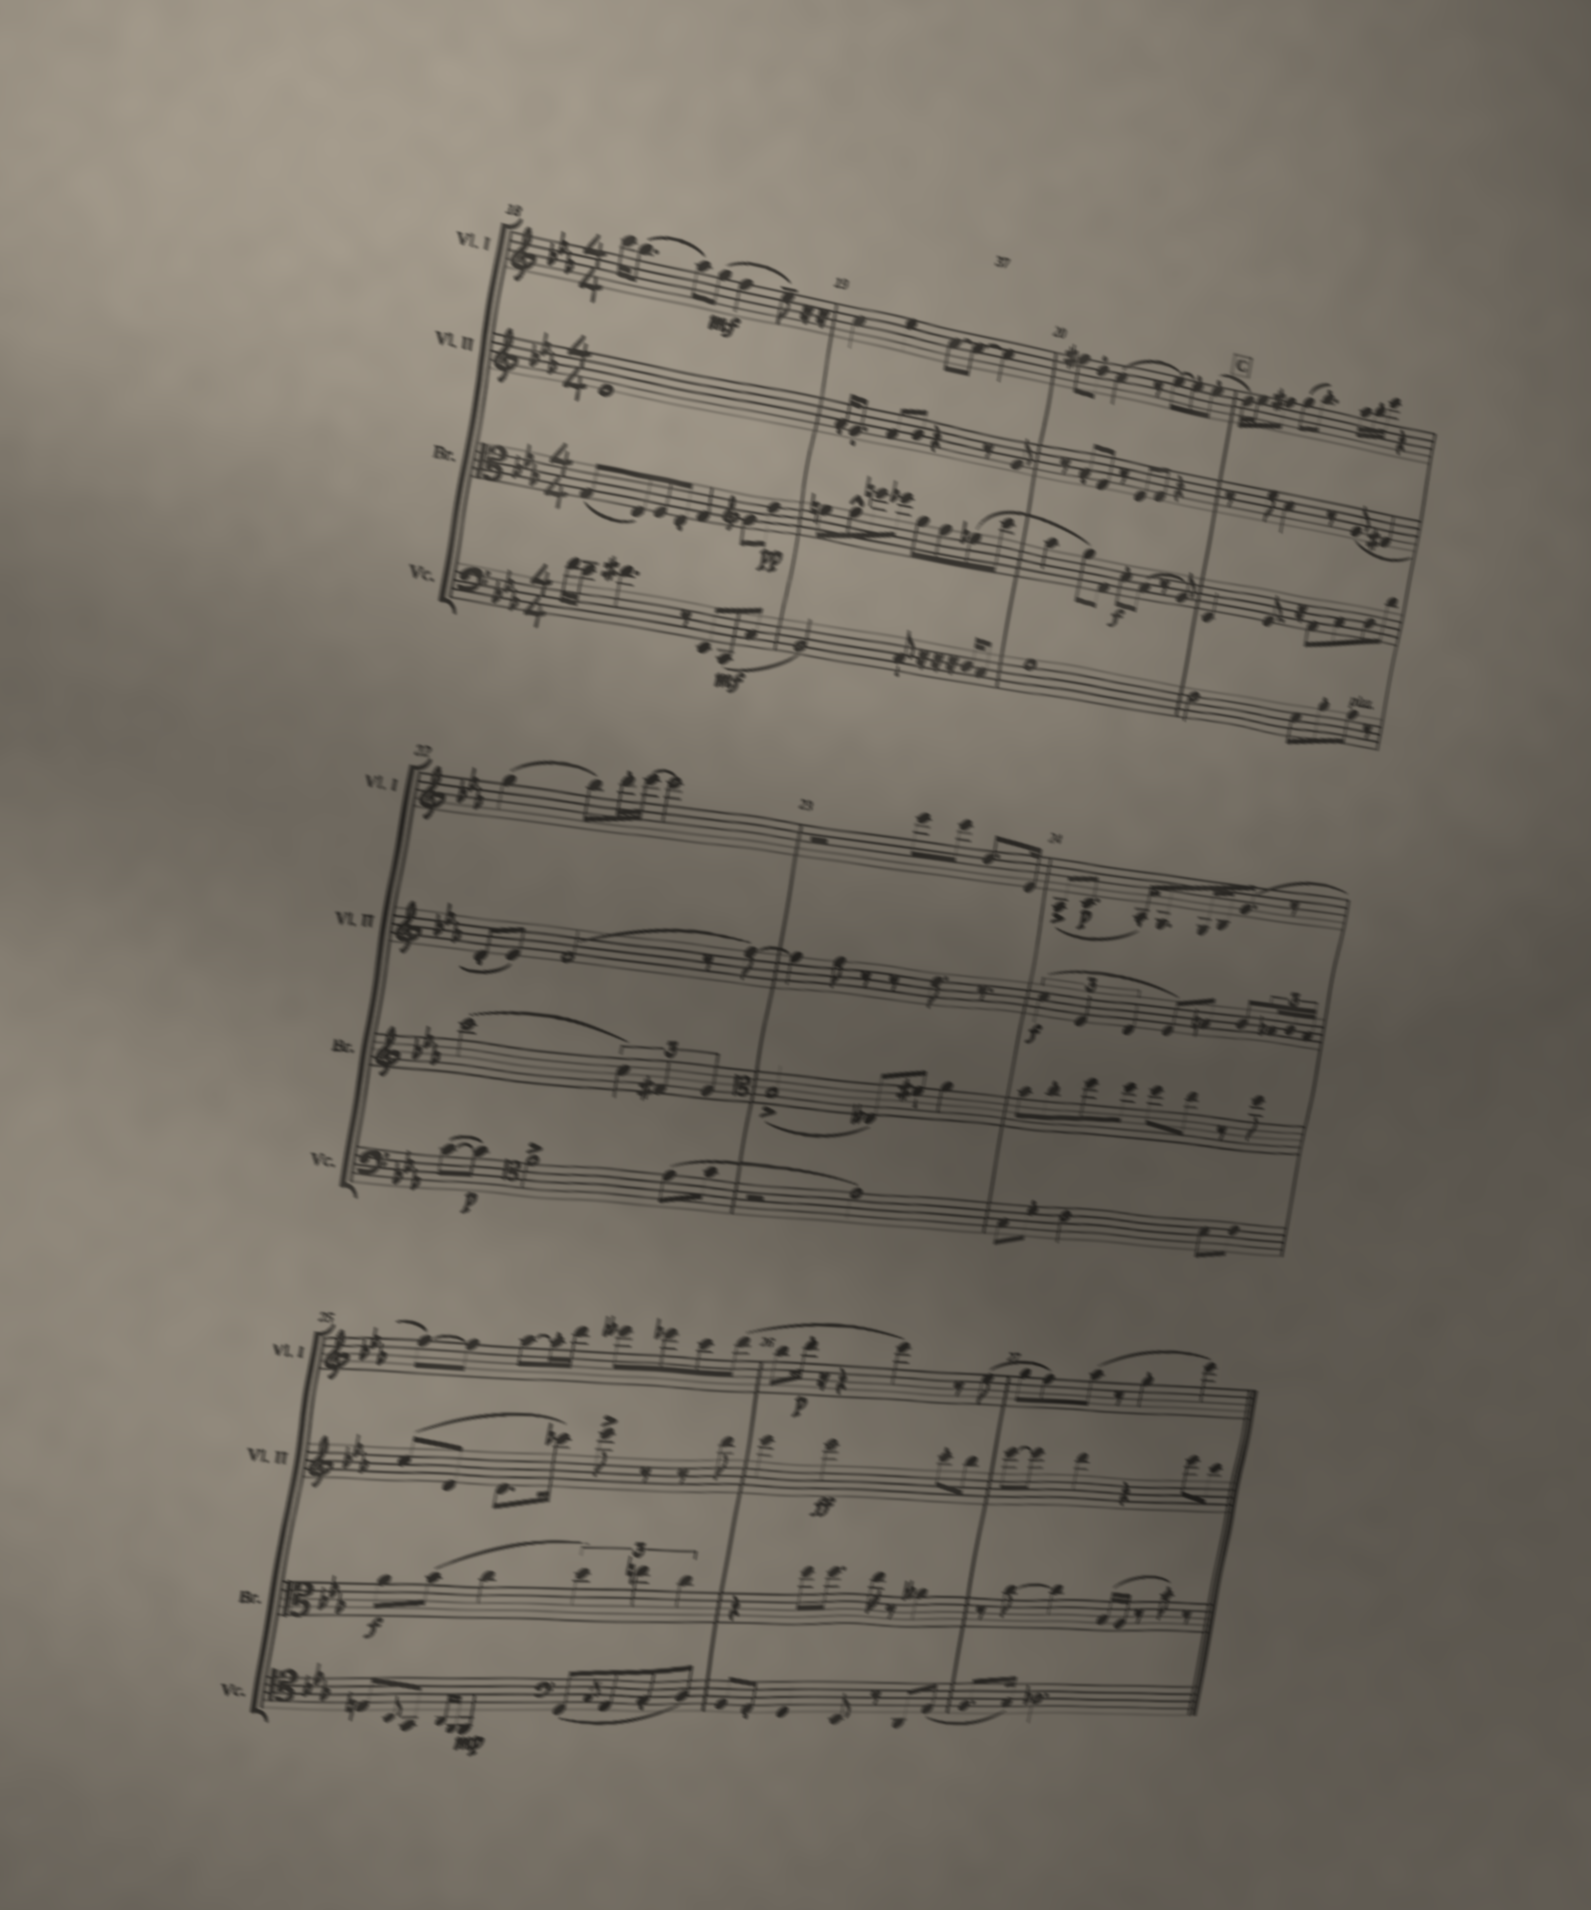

**kern	**dynam	**kern	**dynam	**kern	**dynam	**kern	**dynam
*part4	*part4	*part3	*part3	*part2	*part2	*part1	*part1
*staff4	*staff4	*staff3	*staff3	*staff2	*staff2	*staff1	*staff1
*I"Vc.	*	*I"Br.	*	*I"Vl. II	*	*I"Vl. I	*
*I'Vc.	*	*I'Br.	*	*I'Vl. II	*	*I'Vl. I	*
*clefF4	*	*clefC3	*	*clefG2	*	*clefG2	*
*k[b-e-a-]	*	*k[b-e-a-]	*	*k[b-e-a-]	*	*k[b-e-a-]	*
*M4/4	*	*M4/4	*	*M4/4	*	*M4/4	*
=18	=18	=18	=18	=18	=18	=18	=18
16f\LL	.	(8G/L	.	1e-	.	16ccc\KL	.
16e-~\JJ	.	.	.	.	.	(8.bb-\J	.
4.f#X\	.	8E-/)	.	.	.	.	.
.	.	8F/	.	.	.	8aa-\L)	.
.	.	8E-'/J	.	.	.	(8gg\J	mf
8r	.	4G/	.	.	.	4ff\	.
8EE-/L	.	.	.	.	.	.	.
*	*	*clefG2	*	*	*	*	*
(8CC/	mf	8g\L	.	.	.	8ee-~\)	.
8C/J	.	8dd\J	pp	.	.	16r	.
.	.	.	.	.	.	16r	.
=19	=19	=19	=19	=19	=19	=19	=19
2BB-/)	.	8een\L	.	16a-'/KL	.	4cc\	.
.	.	.	.	8.g'/J	.	.	.
.	.	8ff^^\	.	.	.	.	.
.	.	8eeen\	.	8a-/L	.	4ee-\	.
.	.	8eee-X\J	.	8b-/J	.	.	.
8C`/	.	8gg\L	.	4r	.	[8cc\L	.
16r	.	8ff\	.	.	.	8cc\J_	.
16r	.	.	.	.	.	.	.
16r	.	(8ee-X\	.	8r	.	4cc\]	.
16D/KL	.	.	.	.	.	.	.
8C/J	.	8ccc\J	.	8g/	.	.	.
=20	=20	=20	=20	=20	=20	=20	=20
1G	.	4aa-\	.	8r	.	8ff#X\L	.
.	.	.	.	8a-'/L	.	8dd'\J	.
.	.	8gg\L)	.	8f/J	.	(4cc\	.
.	.	8f\J	.	8r	.	.	.
.	.	8cc'\L	f	8e-/L	.	8r	.
.	.	(8a-\J	.	8f/J	.	[8ee-\L)	.
.	.	8r	.	4r	.	8ee-'\]	.
.	.	8g/)	.	.	.	(8ee-'\J	.
!!LO:REH:place=s1:t=C
=21	=21	=21	=21	=21	=21	=21	=21
2F\	.	4c/	.	8r	.	16dd\LL)	.
.	.	.	.	.	.	16ee-\J	.
.	.	.	.	8ee-\	.	8ff#X\J	.
.	.	8.e-/	.	4cc\	.	(8gg\L	.
.	.	.	.	.	.	8.bb-'\J)	.
.	.	16r	.	.	.	.	.
8E-\L	.	8f\L	.	8r	.	.	.
.	.	.	.	.	.	16aa-\LL	.
8B-'\	.	8a-\	.	(8g/	.	16bb-'\	.
.	.	.	.	.	.	16eee-\JJ	.
!LO:TX:a:i:t=pizz.	!	!	!	!	!	!	!
8A-\J	.	8b-\	.	4f#X/	.	4r	.
8r	.	8bb-\J	.	.	.	.	.
!!LO:LB:g=z
=22	=22	=22	=22	=22	=22	=22	=22
([8c\L	.	(2ccc\	.	8d'/L	.	(4gg\	.
8c\J])	p	.	.	8e-/J)	.	.	.
*clefC4	*	*	*	*	*	*	*
2f^\	.	.	.	(2f/	.	8bb-\L)	.
.	.	.	.	.	.	16ddd'\L	.
.	.	.	.	.	.	[16eee-\JJ	.
.	.	6cc\)	.	.	.	2eee-\]	.
.	.	6f#X/	.	.	.	.	.
(8e-\L	.	.	.	8r	.	.	.
.	.	6g/	.	.	.	.	.
8g\J	.	.	.	[8ff\)	.	.	.
=23	=23	=23	=23	=23	=23	=23	=23
*	*	*clefC3	*	*	*	*	*
2r	.	(2B-^/	.	4ff\]	.	2r	.
.	.	.	.	8ff\	.	.	.
.	.	.	.	8r	.	.	.
2e-\)	.	8E--X/L)	.	8r	.	8eee-\L	.
.	.	8f#X`/J	.	8.dd\	.	8eee-\J	.
.	.	4a-\	.	.	.	8.dd/L	.
.	.	.	.	8.r	.	.	.
.	.	.	.	.	.	16e-/Jk	.
=24	=24	=24	=24	=24	=24	=24	=24
8G\L	.	8b-\L	.	(6cc\	f	(8A-^/L	.
8d'\J	.	8cc'\	.	.	.	8.c/J	p
.	.	.	.	6e-/	.	.	.
2c\	.	8ff\	.	.	.	.	.
.	.	.	.	.	.	16A-'/KL)	.
.	.	.	.	6d/	.	.	.
.	.	8ff\J	.	.	.	8.G/	.
.	.	8ff\L	.	8e-/L)	.	.	.
.	.	.	.	.	.	16G/L	.
.	.	8ee-\J	.	8an/J	.	16B-/J	.
.	.	.	.	.	.	(8.g/J	.
8B-\L	.	8r	.	8b-/L	.	.	.
8c\J	.	8ff\	.	24a-X/L	.	8r	.
.	.	.	.	24b-/	.	.	.
.	.	.	.	24a-/JJ	.	.	.
!!LO:LB:g=z
=25	=25	=25	=25	=25	=25	=25	=25
8En/L	.	8a-\L	f	(8cc/L	.	[8ff\L)	.
8qqBB-/	.	.	.	.	.	.	.
8GG/J	.	(8b-\J	.	8d/J	.	8ff\J]	.
16qqAA-/LL	.	.	.	.	.	.	.
16qqFF/JJ	.	.	.	.	.	.	.
4FF/	mp	4cc\	.	8.d\L	.	[8aa-\L	.
.	.	.	.	.	.	16aa-'\L]	.
.	.	.	.	16ccc-X\Jk)	.	16ddd\JJ	.
*clefF4	*	*	*	*	*	*	*
(8GG/L	.	6dd\)	.	8eee-^\	.	8eee--X\L	.
8qC/	.	.	.	.	.	.	.
8AA-/	.	.	.	8r	.	8eee-X\	.
.	.	6een\	.	.	.	.	.
8C'/	.	.	.	8r	.	8ccc\	.
.	.	6cc\	.	.	.	.	.
8D/J)	.	.	.	8ddd\	.	(8ddd\J	.
=26	=26	=26	=26	=26	=26	=26	=26
8BB-/L	.	4r	.	4eee-\	.	8bb-\L	.
8AA-'/J	.	.	.	.	.	16ddd'\Jk	p
.	.	.	.	.	.	16r	.
4GG/	.	8ff\L	.	2eee-\	ff	4r	.
.	.	8.ff\J	.	.	.	.	.
8EE-/	.	.	.	.	.	4eee-\)	.
.	.	16ee-\	.	.	.	.	.
8r	.	8r	.	.	.	.	.
8DD/L	.	4a--X\	.	8ccc'\L	.	8r	.
(8AA-/J	.	.	.	8bb-\J	.	(8ee-\	.
=27	=27	=27	=27	=27	=27	=27	=27
8.BB-/L	.	8r	.	[8eee-\L	.	8gg\L	.
.	.	[8cc\	.	8eee-\J]	.	8ff\)	.
16C/Jk)	.	.	.	.	.	.	.
2.D-X\	.	4cc\]	.	4ddd\	.	(8aa-\J	.
.	.	.	.	.	.	8r	.
.	.	(16B-/LL	.	4r	.	4gg'\	.
.	.	16A-/JJ	.	.	.	.	.
.	.	8r	.	.	.	.	.
.	.	8b-'\)	.	8eee-\L	.	4eee-\)	.
.	.	8r	.	8ccc\J	.	.	.
==	==	==	==	==	==	==	==
*-	*-	*-	*-	*-	*-	*-	*-
